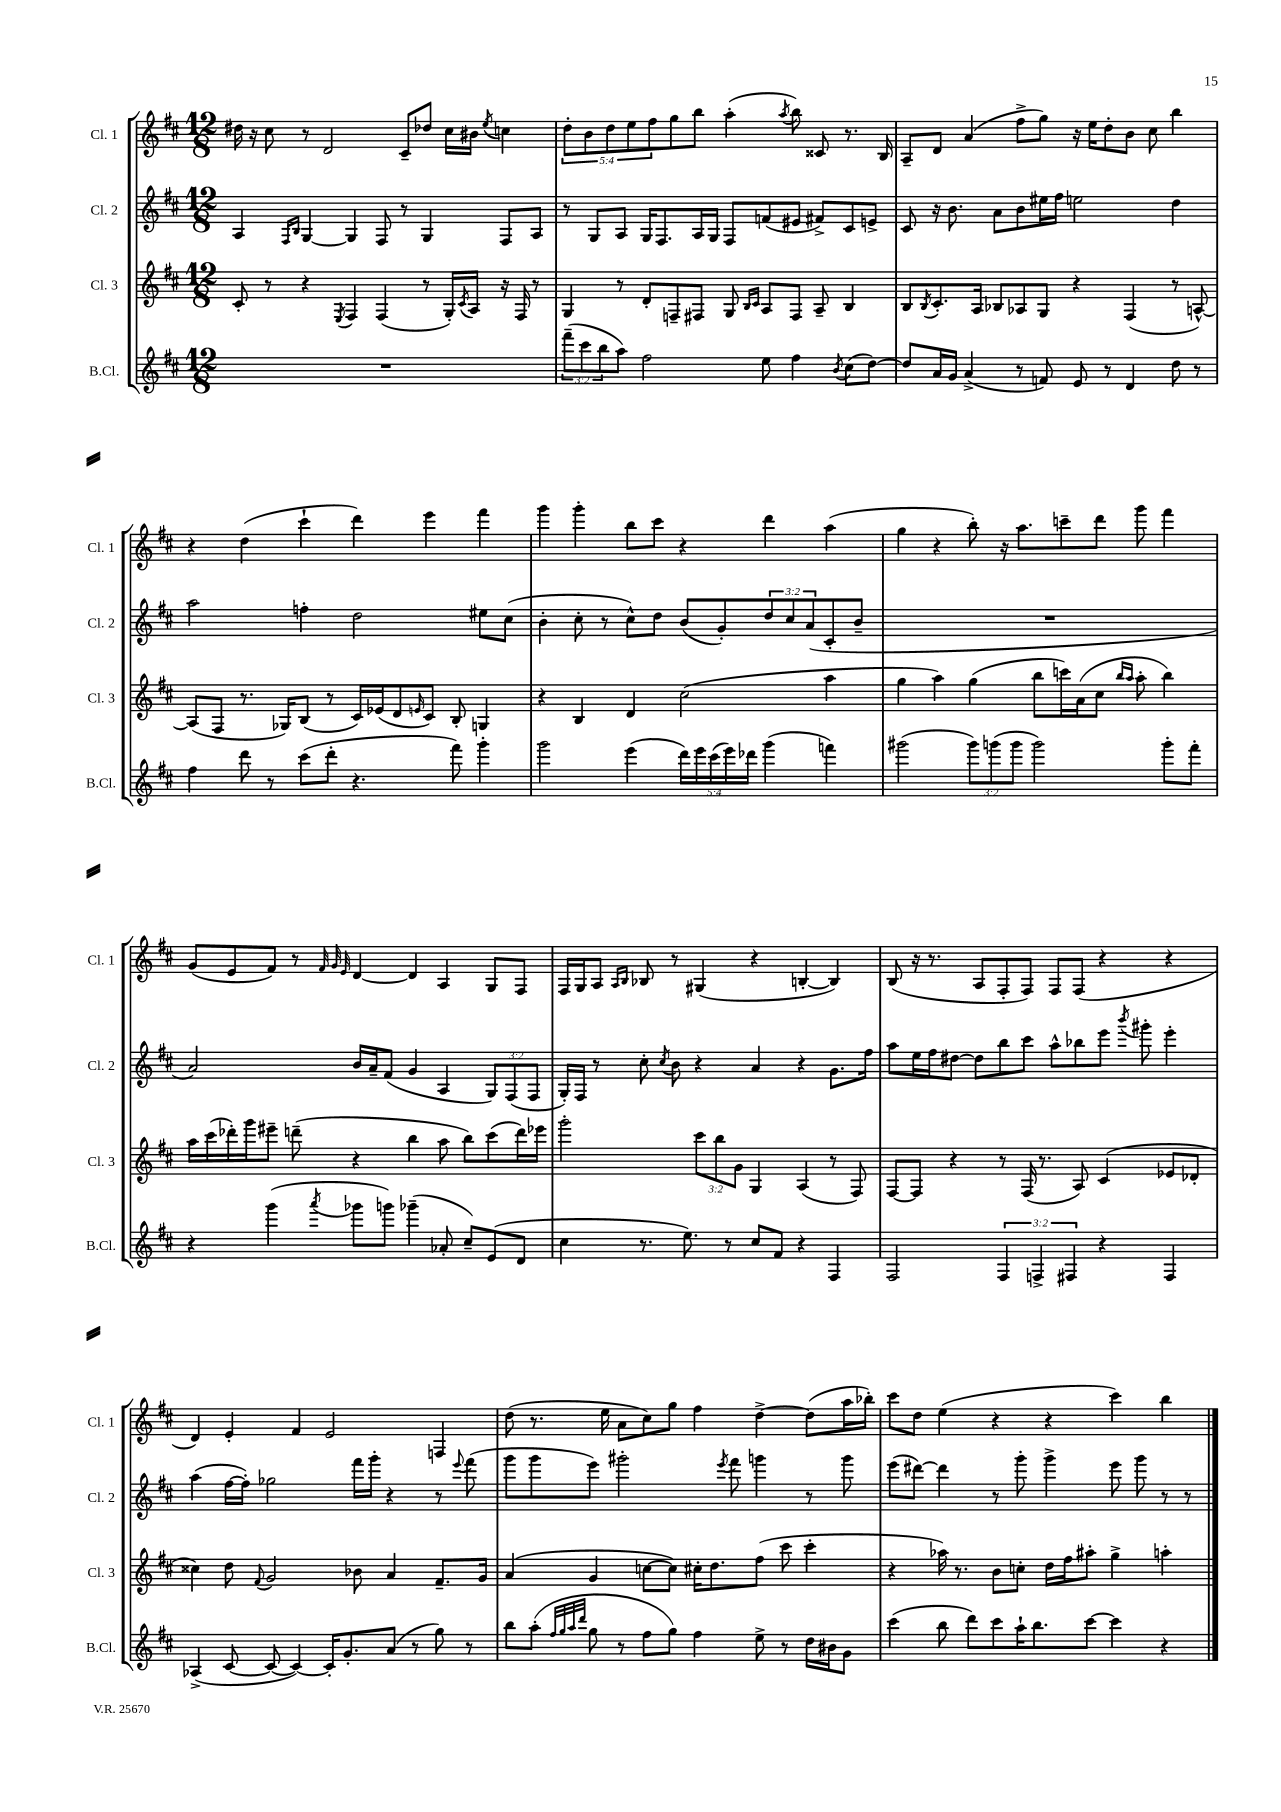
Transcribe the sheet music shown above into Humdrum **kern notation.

**kern	**kern	**kern	**kern
*staff4	*staff3	*staff2	*staff1
*clefG2	*clefG2	*clefG2	*clefG2
*k[f#c#]	*k[f#c#]	*k[f#c#]	*k[f#c#]
*M12/8	*M12/8	*M12/8	*M12/8
1.r	8c#'	4A	16dd#
.	.	.	16r
.	8r	.	8cc#
.	.	16qqF#	.
.	.	16qqB	.
.	4r	[4G	8r
.	.	.	2d
.	8qE	.	.
.	4F#	4G]	.
.	(4F#	8F#	.
.	.	8r	8c#~
.	8r	4G	8dd-
.	16G')	.	16cc#
.	8qc#	.	.
.	16A	.	16b#
.	.	.	8qee
.	16r	8F#	4cc
.	16F#	.	.
.	8r	8A	.
=	=	=	=
(12fff#~	4G	8r	10dd'
12ccc#	.	.	.
.	.	.	10b
.	.	8G	.
12bb	.	.	.
.	.	.	10dd
8aa)	8r	8A	.
.	.	.	10ee
2ff#	8d'	16G	.
.	.	.	10ff#
.	.	8.F#	.
.	8F~	.	8gg
.	8F#	16A	8bb
.	.	16G	.
.	8G	8F#	(4aa'
.	16qqB	.	.
.	16qqc#	.	.
8ee	8A	(8f	.
.	.	.	8qaa
4ff#	8F#	8e#	8bb)
.	8A~	8f#^)	8c##
8qb	.	.	.
(8cc#	4B	8c#	8.r
[8dd)	.	8e^	.
.	.	.	16B
=	=	=	=
8dd]	8B	8c#	8A~
.	8qB	.	.
16a	8.c#'	16r	8d
16g	.	8.b	.
(4a^	.	.	(4a
.	16A	.	.
.	8B-	8a	.
8r	8A-	8b	8ff#^
8f)	8G	16ee#	8gg)
.	.	16ff#	.
8e	4r	2ee	16r
.	.	.	16ee
8r	.	.	8dd'
4d	(4F#	.	8b
.	.	.	8cc#
8dd	8r	4dd	4bb
8r	[8A^^)	.	.
=	=	=	=
4ff#	(8A]	2aa	4r
.	8F#	.	.
8ddd	8.r	.	(4dd
8r	.	.	.
.	16G-)	.	.
(8ccc#	(8B	4ff'	4ccc#`
8ddd'	8r	.	.
4.r	16c#)	2dd	4ddd)
.	(16e-	.	.
.	8d	.	.
.	16qqe	.	.
.	8c#)	.	4eee
8fff#)	8B'	.	.
4ggg'	4G	8ee#	4fff#
.	.	(8cc#	.
=	=	=	=
2ggg	4r	4b'	4ggg
.	4B	8cc#'	4ggg'
.	.	8r	.
(4eee	4d	8cc#^^)	8bb
.	.	8dd	8ccc#
20ddd)	(2cc#	(8b	4r
20eee	.	.	.
(20ccc#	.	.	.
.	.	8g')	.
20eee)	.	.	.
20ddd-	.	.	.
(4ggg	.	12dd	4ddd
.	.	12cc#	.
.	.	(12a	.
4fff)	4aa	8c#'	(4aa
.	.	8b~	.
=	=	=	=
(2ggg#	4gg	1.r	4gg
.	4aa)	.	4r
12ggg#)	(4gg	.	8bb')
(12ggg	.	.	.
.	.	.	16r
12ggg	.	.	.
.	.	.	8.aa
2ggg)	8bb	.	.
.	16ccc)	.	8ccc~
.	(16a	.	.
.	8cc#	.	8ddd
.	16qqbb	.	.
.	16qqaa	.	.
.	8aa'	.	8ggg
8ggg'	4bb)	.	4fff#
8fff#'	.	.	.
=	=	=	=
4r	16aa	2a)	(8g
.	(16ccc#	.	.
.	16ddd-')	.	8e
.	16ggg	.	.
(4ggg	8eee#~	.	8f#)
.	(8ddd~	.	8r
.	.	.	32qqf#
.	.	.	32qqg
8qaaa	.	.	32qqe
8ggg-	4r	16b	[4d
.	.	16a~	.
8ggg)	.	(8f#	.
(4ggg-~	4bb	4g	4d]
8a-'	8aa	4A	4A
8cc#~)	8bb)	.	.
(8e	(8ccc#	12G)	8G
.	.	(12F#	.
8d	16ddd)	.	8F#
.	.	12F#	.
.	16eee-	.	.
=	=	=	=
4cc#	2ggg'	16G')	16F#
.	.	16F#	16G
.	.	8r	8A
.	.	.	16qqA
.	.	.	16qqB
8.r	.	8cc#'	8B-
.	.	8qcc#	.
.	.	8b	8r
8.ee)	.	.	.
.	12ccc#	4r	(4G#
.	12bb	.	.
8r	.	.	.
.	12g	.	.
8cc#	4G	4a	4r
8f#	.	.	.
4r	(4A	4r	[4B'
4F#	8r	8.g	4B])
.	8F#)	.	.
.	.	16ff#	.
=	=	=	=
2F#	[8F#	8aa	(8B
.	8F#]	16ee	16r
.	.	16ff#	8.r
.	4r	[8dd#	.
.	.	8dd#]	8A
6F#	8r	8bb	8F#'
.	(16F#	8ccc#	8F#)
6F^	.	.	.
.	8.r	.	.
.	.	8aa^^	8F#
6F#	.	.	.
.	8A)	8bb-	(8F#
4r	(4c#	8eee	4r
.	.	8qbbb	.
.	.	8ggg#'	.
4F#	8e-	4eee'	4r
.	8d-'	.	.
=	=	=	=
(4A-^	4cc##)	(4aa	4d)
[8c#	8dd	[16ff#	4e'
.	.	16ff#'])	.
.	8qqf#	.	.
8c#_	2g	2gg-	.
4c#_)	.	.	4f#
16c#']	.	.	2e
8.g'	.	.	.
.	8b-	16fff#	.
.	.	16ggg'	.
(8a	4a	4r	.
8r	.	.	.
8gg)	8.f#~	8r	4F
.	.	8qqeee	.
8r	.	(8fff#	.
.	16g	.	.
=	=	=	=
8bb	(4a	8ggg	(8dd
(8aa'	.	8ggg	8.r
32qqff#	.	.	.
32qqgg	.	.	.
32qqaa	.	.	.
32qqddd	.	.	.
8gg	4g	8eee)	.
.	.	.	16ee
8r	.	2ggg#'	8a
8ff#	[8cc	.	8cc#)
8gg)	8cc])	.	8gg
4ff#	16cc#'	.	4ff#
.	8.dd	.	.
.	.	8qeee	.
.	.	8fff#	.
8ee^	(8ff#	4ggg	[4dd^
8r	8ccc#	.	.
16dd	4ccc#'	8r	(8dd]
16b#	.	.	.
8g	.	8ggg	16aa
.	.	.	16bb-')
=	=	=	=
(4ccc#	4r	(8eee	8ccc#
.	.	[8ddd#)	8dd
8bb	16aa-)	4ddd#]	(4ee
.	8.r	.	.
8ddd)	.	.	.
8ccc#	8b	8r	4r
16aa`	8cc'	8ggg'	.
8.bb	.	.	.
.	16dd	4ggg^	4r
.	16ff#	.	.
[8ccc#	8aa#'	.	.
4ccc#]	4gg^	8eee	4ccc#)
.	.	8ggg	.
4r	4aa'	8r	4bb
.	.	8r	.
==	==	==	==
*-	*-	*-	*-
